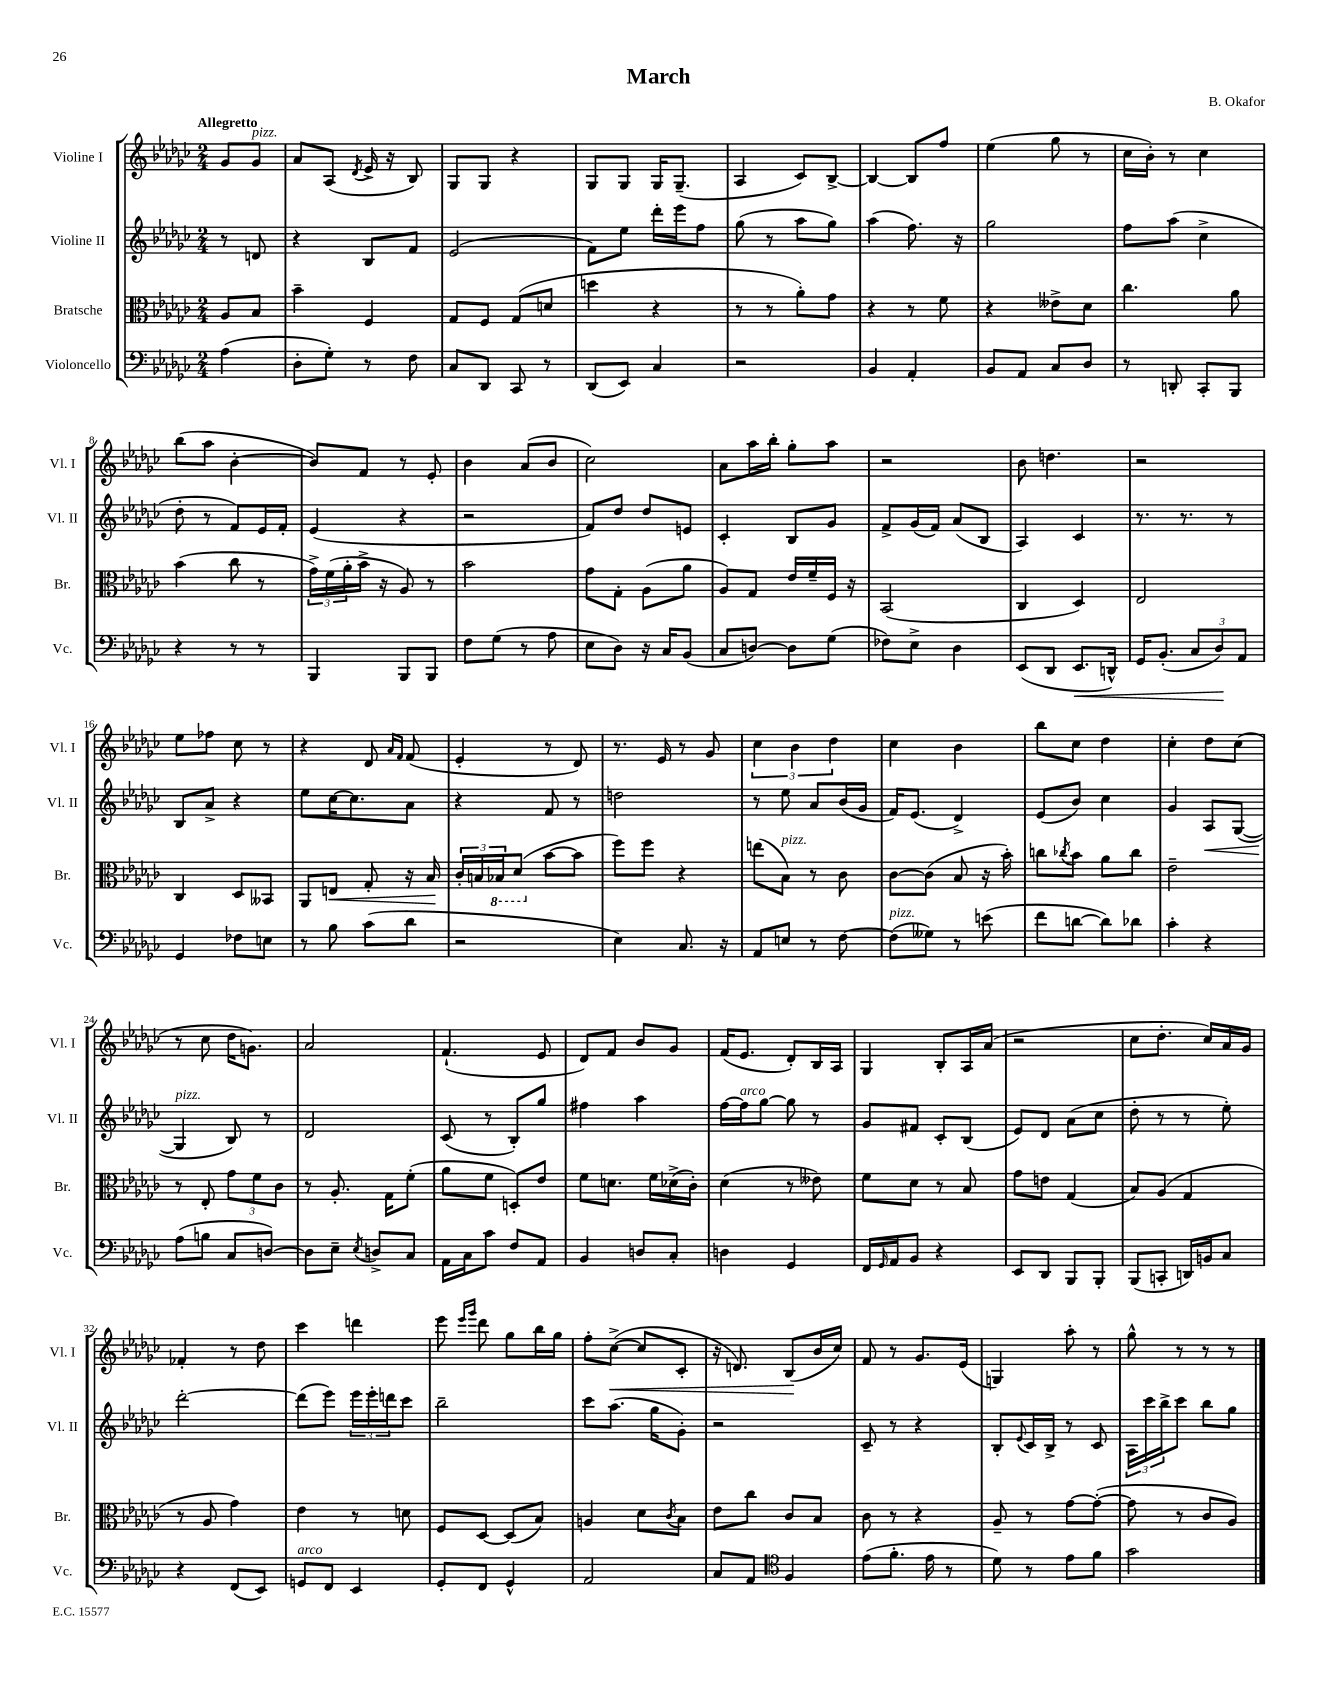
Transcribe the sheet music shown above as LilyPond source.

\header { title = "March" composer = "B. Okafor" }
<<
\new StaffGroup <<
\new Staff = "s0" \with { instrumentName = "Violine I" shortInstrumentName = "Vl. I" } {
    \clef treble \key ges \major \numericTimeSignature \time 2/4 \partial 4 \tempo "Allegretto"
    ges'8 ges'8^\markup { \italic "pizz." } |
    aes'8 aes8( \acciaccatura { des'8 } ees'16-> r16 bes8) |
    ges8 ges8 r4 |
    ges8 ges8 ges16 ges8.--( |
    aes4 ces'8) bes8~-> |
    bes4~ bes8 f''8 |
    ees''4( ges''8 r8 |
    ces''16 bes'16-.) r8 ces''4 |
    bes''8( aes''8 bes'4~-. |
    bes'8) f'8 r8 ees'8-. |
    bes'4 aes'8( bes'8 |
    ces''2) |
    aes'8 aes''16 bes''16-. ges''8-. aes''8 |
    r2 |
    bes'8 d''4. |
    r2 |
    ees''8 fes''8 ces''8 r8 |
    r4 des'8 \grace { aes'16 f'16 } f'8( |
    ees'4-. r8 des'8) |
    r8. ees'16 r8 ges'8 |
    \tuplet 3/2 { ces''4 bes'4 des''4 } |
    ces''4 bes'4 |
    bes''8 ces''8 des''4 |
    ces''4-. des''8 ces''8( |
    r8 ces''8 des''16 g'8.) |
    aes'2 |
    f'4.-!( ees'8 |
    des'8) f'8 bes'8 ges'8 |
    f'16( ees'8. des'8-.) bes16 aes16 |
    ges4 bes8-. aes16 aes'16( |
    r2 |
    ces''8 des''8.-. ces''16) aes'16 ges'16 |
    fes'4-. r8 des''8 |
    ces'''4 d'''4 |
    ees'''8 \grace { ees'''16 ges'''16 } des'''8 ges''8 bes''16 ges''16 |
    f''8-. ces''8~->\<( ces''8 ces'8-. |
    r16 d'8.) bes8\!( bes'16 ces''16) |
    f'8 r8 ges'8. ees'16( |
    g4) aes''8-. r8 |
    ges''8-^ r8 r8 r8 \bar "|." |
}
\new Staff = "s1" \with { instrumentName = "Violine II" shortInstrumentName = "Vl. II" } {
    \clef treble \key ges \major \numericTimeSignature \time 2/4 \partial 4
    r8 d'8 |
    r4 bes8 f'8 |
    ees'2( |
    f'8) ees''8 des'''16-. ees'''16 f''8 |
    ges''8( r8 aes''8 ges''8) |
    aes''4( f''8.) r16 |
    ges''2 |
    f''8 aes''8( ces''4-> |
    des''8-. r8 f'8) ees'16 f'16-. |
    ees'4( r4 |
    r2 |
    f'8) des''8 des''8 e'8 |
    ces'4-. bes8 ges'8 |
    f'8-> ges'16( f'16) aes'8( bes8 |
    aes4) ces'4 |
    r8. r8. r8 |
    bes8 aes'8-> r4 |
    ees''8 ces''16~ ces''8. aes'8 |
    r4 f'8 r8 |
    d''2 |
    r8 ees''8 aes'8 bes'16( ges'16 |
    f'16) ees'8.( des'4->) |
    ees'8( bes'8) ces''4 |
    ges'4 aes8\< ges8~( |
    ges4\!^\markup { \italic "pizz." } bes8) r8 |
    des'2 |
    ces'8( r8 bes8-.) ges''8 |
    fis''4 aes''4 |
    f''16~ f''16^\markup { \italic "arco" } ges''8~ ges''8 r8 |
    ges'8 fis'8 ces'8-. bes8( |
    ees'8) des'8 aes'8( ces''8 |
    des''8-. r8 r8 ees''8-.) |
    des'''2~-. |
    des'''8( ees'''8) \tuplet 3/2 { ees'''16 ees'''16-. d'''16 } ces'''8 |
    bes''2-- |
    ces'''8 aes''8.( ges''16 ges'8-.) |
    r2 |
    ces'8-- r8 r4 |
    bes8-. \appoggiatura { ees'8 } ces'16 bes16-> r8 ces'8 |
    \tuplet 3/2 { aes16 ces'''16 bes''16-> } ces'''8 bes''8 ges''8 \bar "|." |
}
\new Staff = "s2" \with { instrumentName = "Bratsche" shortInstrumentName = "Br." } {
    \clef alto \key ges \major \numericTimeSignature \time 2/4 \partial 4
    aes8 bes8 |
    bes'4-- f4 |
    ges8 f8 ges8( d'8 |
    d''4 r4 |
    r8 r8 aes'8-.) ges'8 |
    r4 r8 f'8 |
    r4 eeses'8-> des'8 |
    ces''4. aes'8 |
    bes'4( ces''8 r8 |
    \tuplet 3/2 { ges'16->) f'16( aes'16-. } bes'16-> r16 aes8) r8 |
    bes'2 |
    ges'8 ges8-. aes8( aes'8 |
    aes8) ges8 ees'16 f'16-- f16 r16 |
    bes,2( |
    ces4 des4) |
    ees2 |
    ces4 des8 beses,8 |
    aes,8 e8\< ges8-. r16 bes16\! |
    \tuplet 3/2 { ces'16-. b16 \ottava #-1 bes,!16 } des8( \ottava #0 bes'8~ bes'8 |
    f''8) f''8 r4 |
    e''8( bes8^\markup { \italic "pizz." }) r8 ces'8 |
    ces'8~ ces'8( bes8 r16 bes'16-.) |
    c''8 \acciaccatura { ces''8 } bes'8 aes'8 ces''8 |
    ees'2-- |
    r8 ees8-. \tuplet 3/2 { ges'8 f'8 ces'8 } |
    r8 aes8.-. ges16 f'8-.( |
    aes'8 f'8 d8-.) ees'8 |
    f'8 d'8. f'16 des'16->( ces'16-.) |
    des'4( r8 eeses'8) |
    f'8 des'8 r8 bes8 |
    ges'8 e'8 ges4( |
    bes8) aes8( ges4 |
    r8 aes8 ges'4) |
    ees'4 r8 d'8 |
    f8 des8~ des8( bes8) |
    a4 des'8 \acciaccatura { ces'8 } bes8 |
    ees'8 ces''8 ces'8 bes8 |
    ces'8 r8 r4 |
    aes8-- r8 ges'8~ ges'8~-.( |
    ges'8 r8 ces'8 aes8) \bar "|." |
}
\new Staff = "s3" \with { instrumentName = "Violoncello" shortInstrumentName = "Vc." } {
    \clef bass \key ges \major \numericTimeSignature \time 2/4 \partial 4
    aes4( |
    des8-. ges8-.) r8 f8 |
    ces8 des,8 ces,8 r8 |
    des,8( ees,8) ces4 |
    r2 |
    bes,4 aes,4-. |
    bes,8 aes,8 ces8 des8 |
    r8 d,8-. ces,8-. bes,,8 |
    r4 r8 r8 |
    bes,,4 bes,,8 bes,,8 |
    f8 ges8( r8 aes8 |
    ees8 des8) r16 ces16 bes,8( |
    ces8 d8~) d8 ges8( |
    fes8) ees8-> des4 |
    ees,8( des,8 ees,8.\< d,16-^) |
    ges,16 bes,8.-.( \tuplet 3/2 { ces8 des8\!) aes,8 } |
    ges,4 fes8 e8 |
    r8 bes8 ces'8( des'8 |
    r2 |
    ees4) ces8. r16 |
    aes,8 e8 r8 f8~ |
    f8^\markup { \italic "pizz." }( geses8) r8 e'8( |
    f'8 d'8~ d'8) des'8 |
    ces'4-. r4 |
    aes8( b8 ces8 d8~) |
    d8 ees8-- \acciaccatura { ees8 } d8-> ces8 |
    aes,16 ces16 ces'8 f8 aes,8 |
    bes,4 d8 ces8-. |
    d4 ges,4 |
    f,16 \grace { ges,16 } aes,16 bes,8 r4 |
    ees,8 des,8 bes,,8 bes,,8-. |
    bes,,8( c,8-. d,16) b,16 ces8 |
    r4 f,8( ees,8) |
    g,8^\markup { \italic "arco" } f,8 ees,4 |
    ges,8-. f,8 ges,4-^ |
    aes,2 |
    ces8 aes,8 \clef tenor f4 |
    ees'8( f'8.-. ees'16 r8 |
    des'8) r8 ees'8 f'8 |
    ges'2 \bar "|." |
}
>>
>>
